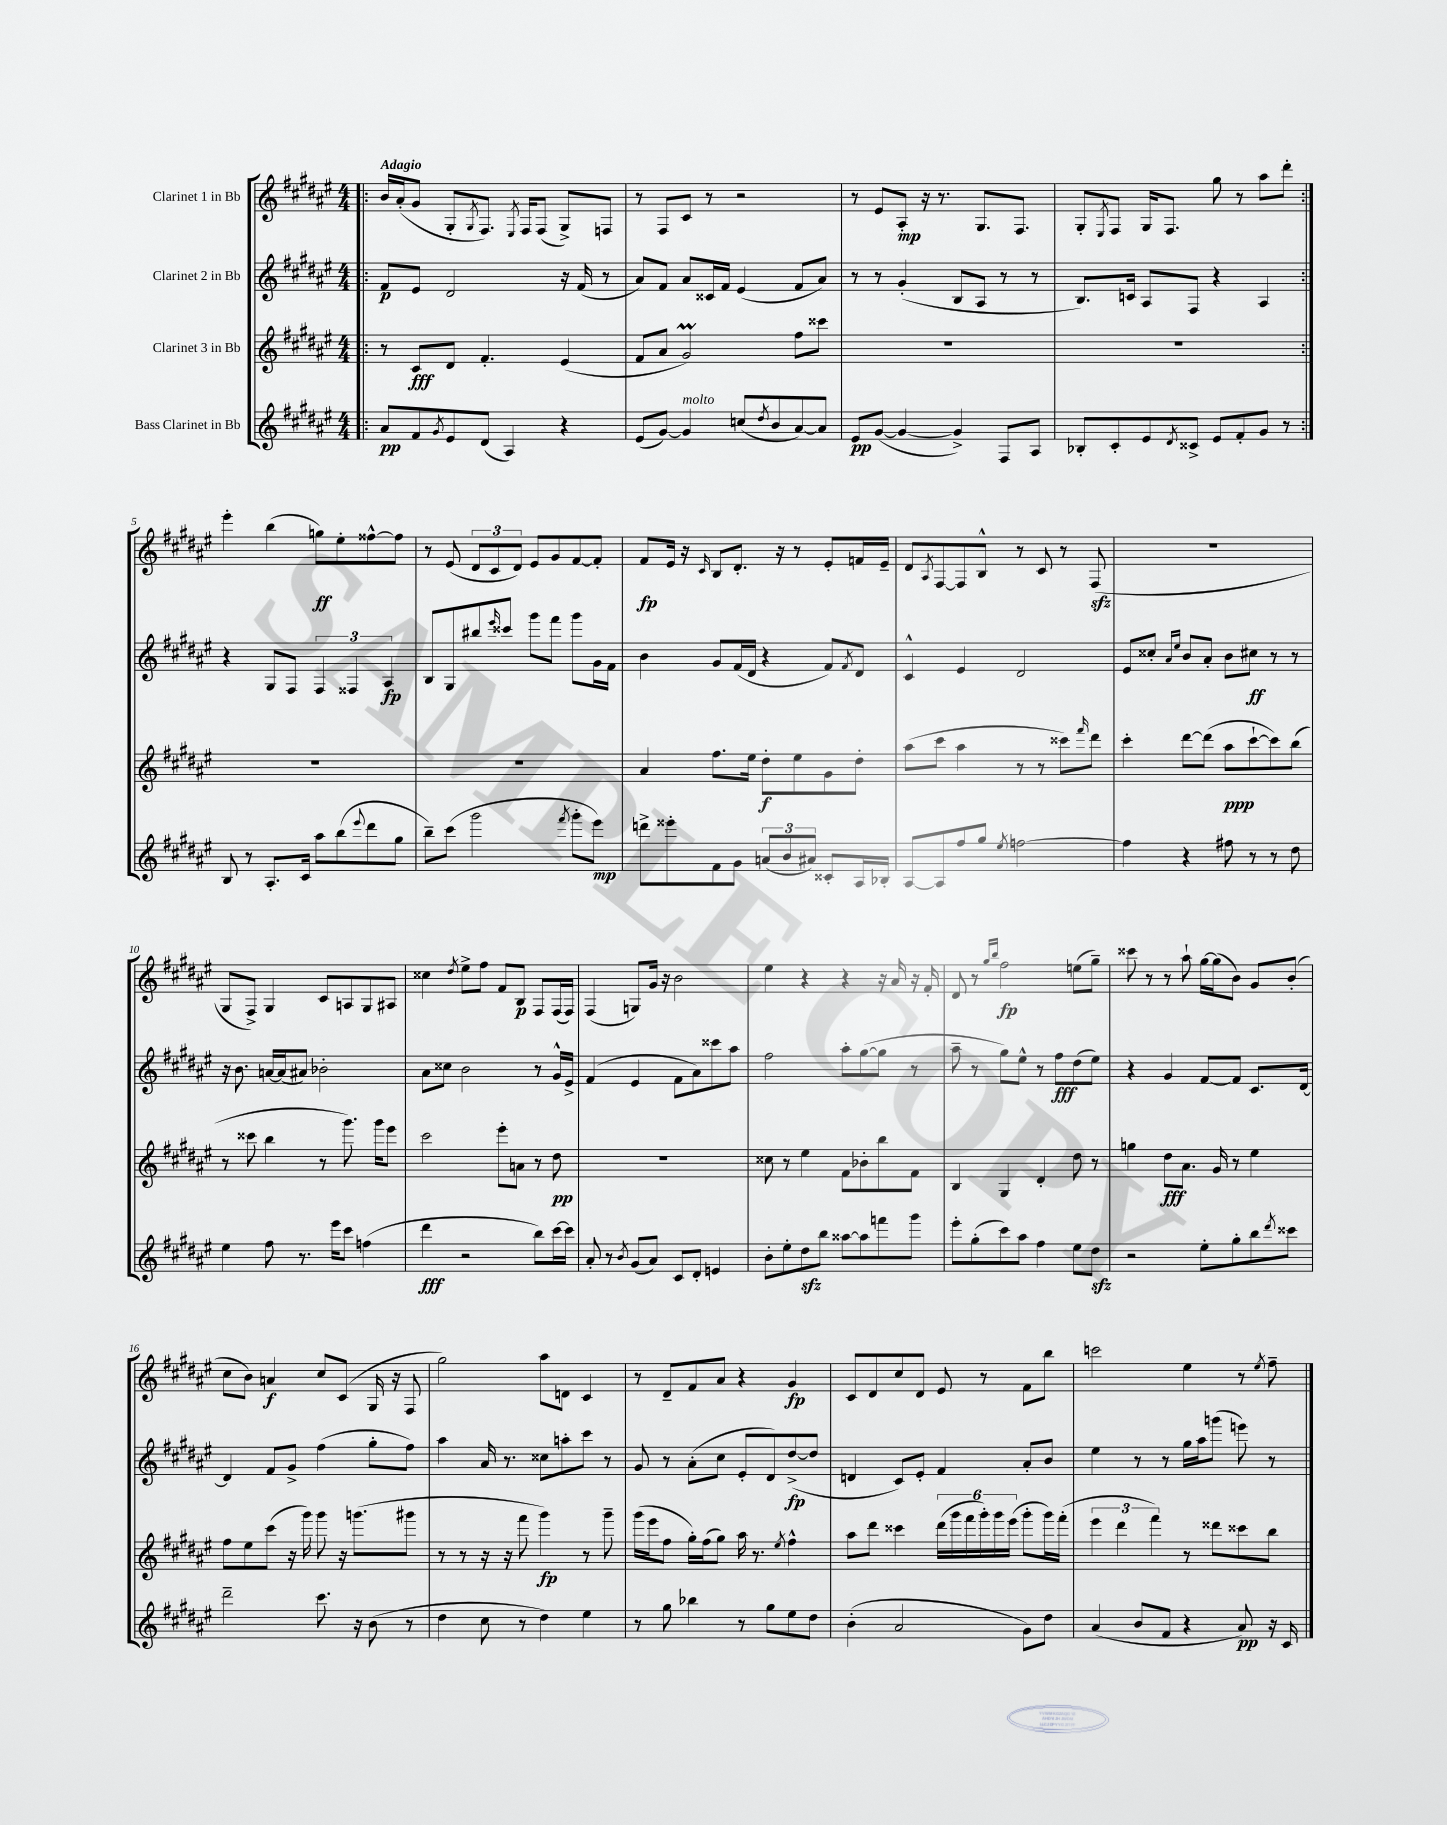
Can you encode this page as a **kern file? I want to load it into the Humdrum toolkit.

**kern	**dynam	**kern	**dynam	**kern	**dynam	**kern	**dynam
*part4	*part4	*part3	*part3	*part2	*part2	*part1	*part1
*staff4	*staff4	*staff3	*staff3	*staff2	*staff2	*staff1	*staff1
*I"Bass Clarinet in Bb	*	*I"Clarinet 3 in Bb	*	*I"Clarinet 2 in Bb	*	*I"Clarinet 1 in Bb	*
*clefG2	*	*clefG2	*	*clefG2	*	*clefG2	*
*k[f#c#g#d#a#e#]	*	*k[f#c#g#d#a#e#]	*	*k[f#c#g#d#a#e#]	*	*k[f#c#g#d#a#e#]	*
*M4/4	*	*M4/4	*	*M4/4	*	*M4/4	*
=1!|:	=1!|:	=1!|:	=1!|:	=1!|:	=1!|:	=1!|:	=1!|:
!	!	!	!	!	!	!LO:TX:a:B:t=Adagio	!
8a#/L	pp	8r	.	8f#/L	p	16b/LL	.
.	.	.	.	.	.	(16a#'/J	.
8f#/	.	8c#/L	fff	8e#/J	.	8g#/J	.
8qg#/	.	.	.	.	.	.	.
8e#/	.	8d#/J	.	2d#/	.	8G#'/L	.
.	.	.	.	.	.	8qG#/	.
(8d#/J	.	4.f#'/	.	.	.	8.F#/J)	.
4A#/)	.	.	.	.	.	.	.
.	.	.	.	.	.	8qE#/	.
.	.	.	.	.	.	16F#/KL	.
.	.	.	.	.	.	(8F#/J	.
4r	.	(4e#/	.	16r	.	8G#^/L)	.
.	.	.	.	(16f#/	.	.	.
.	.	.	.	8r	.	8Fn/J	.
=2	=2	=2	=2	=2	=2	=2	=2
(8e#/L	.	8f#/L	.	8a#/L)	.	8r	.
[8g#/J)	.	8a#/J	.	8f#/J	.	8F#/L	.
!LO:TX:a:i:t=molto	!	!	!	!	!	!	!
4g#/]	.	2g#M/)	.	8a#/L	.	8c#/J	.
.	.	.	.	16c##X/L	.	8r	.
.	.	.	.	16f#/JJ	.	.	.
(8ccn/L	.	.	.	(4e#/	.	2r	.
8qdd#/	.	.	.	.	.	.	.
8b/	.	.	.	.	.	.	.
[8a#/)	.	8ff#\L	.	8f#/L	.	.	.
8a#/J]	.	8ccc##X\J	.	8a#/J)	.	.	.
=3	=3	=3	=3	=3	=3	=3	=3
8e#/L	pp	1r	.	8r	.	8r	.
([8g#/J	.	.	.	8r	.	8e#/L	.
4g#/_	.	.	.	(4g#'/	.	8A#'/J	mp
.	.	.	.	.	.	16r	.
.	.	.	.	.	.	8.r	.
4g#^/])	.	.	.	8B/L	.	.	.
.	.	.	.	8A#/J	.	8.G#/L	.
8F#/L	.	.	.	8r	.	.	.
.	.	.	.	.	.	8.F#/J	.
8A#/J	.	.	.	8r	.	.	.
=4	=4	=4	=4	=4	=4	=4	=4
8B-X'/L	.	1r	.	8.B/L)	.	8G#'/L	.
.	.	.	.	.	.	8qE#/	.
8c#'/	.	.	.	.	.	8F#/J	.
.	.	.	.	16cn/Jk	.	.	.
8e#/	.	.	.	8A#/L	.	16G#/KL	.
.	.	.	.	.	.	8.F#/J	.
8qd#/	.	.	.	.	.	.	.
8c##X^/J	.	.	.	8F#/J	.	.	.
8e#/L	.	.	.	4r	.	8gg#\	.
8f#'/	.	.	.	.	.	8r	.
8g#/J	.	.	.	4A#/	.	8aa#\L	.
8r	.	.	.	.	.	8ddd#'\J	.
!!LO:LB:g=z
=5:|!	=5:|!	=5:|!	=5:|!	=5:|!	=5:|!	=5:|!	=5:|!
8B/	.	1r	.	4r	.	4eee#'\	.
8r	.	.	.	.	.	.	.
8.A#'/L	.	.	.	8G#/L	.	(4bb\	.
.	.	.	.	8F#/J	.	.	.
16c#/Jk	.	.	.	.	.	.	.
8aa#\L	.	.	.	6F#/	.	8ggn\L)	ff
(8bb\	.	.	.	.	.	8ee#'\	.
.	.	.	.	6F##X/	.	.	.
8qqeee#/	.	.	.	.	.	.	.
8ddd#\	.	.	.	.	.	[8ff##X^^\	.
.	.	.	.	6A#/	fp	.	.
8gg#\J	.	.	.	.	.	8ff##\J]	.
=6	=6	=6	=6	=6	=6	=6	=6
8bb~\L)	.	1r	.	8B/L	.	8r	.
(8ccc#\J	.	.	.	8G#/	.	(8e#/	.
2ggg#\	.	.	.	8bb#X/	.	12d#/L	.
.	.	.	.	.	.	12c#/	.
.	.	.	.	16qqeee#/	.	.	.
.	.	.	.	8ccc##X/J	.	.	.
.	.	.	.	.	.	12d#/J)	.
.	.	.	.	8ggg#\L	.	8e#/L	.
.	.	.	.	8fff#\J	.	8g#/	.
8qfff#/	.	.	.	.	.	.	.
8ggg#'\L	.	.	.	8ggg#\L	.	[8f#/	.
8eee#\J)	mp	.	.	16g#\L	.	8f#'/J]	.
.	.	.	.	16f#\JJ	.	.	.
=7	=7	=7	=7	=7	=7	=7	=7
8dddn^\L	.	4a#/	.	4b\	.	8f#/L	fp
8eee##X'\	.	.	.	.	.	16e#/Jk	.
.	.	.	.	.	.	16r	.
.	.	.	.	.	.	16qqc#/	.
8f#\	.	8.ff#\L	.	8g#/L	.	8B/L	.
8g#\J	.	.	.	(16f#/L	.	8.d#'/J	.
.	.	16ee#\Jk	.	16d#/JJ	.	.	.
(12an/L	.	8dd#'\L	f	4r	.	.	.
.	.	.	.	.	.	16r	.
12b/	.	.	.	.	.	.	.
.	.	8ee#\	.	.	.	8r	.
12a#X/J)	.	.	.	.	.	.	.
8c##X'/L	.	8g#\	.	8f#/L)	.	8e#'/L	.
.	.	.	.	8qf#/	.	.	.
16A#/L	.	8dd#'\J	.	8d#/J	.	16fn/L	.
16B-X'/JJ	.	.	.	.	.	16e#~/JJ	.
=8	=8	=8	=8	=8	=8	=8	=8
[8A#/L	.	(8aa#\L	.	4c#^^/	.	8d#/L	.
.	.	.	.	.	.	8qA#/	.
8A#/]	.	8ccc#\J	.	.	.	[8F#/	.
8ff#/	.	4aa#\	.	4e#/	.	8F#/]	.
8gg#/J	.	.	.	.	.	8B^^/J	.
8qee#/	.	.	.	.	.	.	.
[2ffn\	.	8r	.	2d#/	.	8r	.
.	.	8r	.	.	.	8c#/	.
.	.	8ccc##X\L)	.	.	.	8r	.
.	.	16qqfff#/	.	.	.	.	.
.	.	8ddd#\J	.	.	.	(8F#zz/	.
=9	=9	=9	=9	=9	=9	=9	=9
4ff\]	.	4ccc#'\	.	8e#/L	.	1r	.
.	.	.	.	8cc##X'/J	.	.	.
.	.	.	.	16qqa#/LL	.	.	.
.	.	.	.	16qqee#/JJ	.	.	.
4r	.	[8ddd#\L	.	8b/L	.	.	.
.	.	(8ddd#\J]	.	8a#'/J	.	.	.
8ff#X\	.	8aa#\L	ppp	8b\L	.	.	.
8r	.	[8ccc#`\	.	8cc#X\J	ff	.	.
8r	.	8ccc#\])	.	8r	.	.	.
8dd#\	.	(8bb\J	.	8r	.	.	.
!!LO:LB:g=z
=10	=10	=10	=10	=10	=10	=10	=10
4ee#\	.	8r	.	16r	.	8G#/L	.
.	.	.	.	8.b\	.	.	.
.	.	8ccc##X\	.	.	.	8F#^/J)	.
8ff#\	.	4bb\	.	[16an/LL	.	4G#/	.
.	.	.	.	(16a/J]	.	.	.
8.r	.	.	.	8a#X/J)	.	.	.
.	.	8r	.	2b-X'\	.	8c#/L	.
16eee#\KL	.	.	.	.	.	.	.
8ccc#\J	.	8.ggg#\)	.	.	.	8An/	.
(4ffn\	.	.	.	.	.	8G#/	.
.	.	16ggg#\KL	.	.	.	.	.
.	.	8eee#\J	.	.	.	8A#X/J	.
=11	=11	=11	=11	=11	=11	=11	=11
4ddd#\	fff	2ccc#\	.	8a#\L	.	4cc##X\	.
.	.	.	.	8cc##X\J	.	.	.
.	.	.	.	.	.	8qdd#/	.
2r	.	.	.	2b\	.	8ee#^\L	.
.	.	.	.	.	.	8ff#\J	.
.	.	8eee#'\L	.	.	.	8f#/L	.
.	.	8an\J	.	.	.	8B/J	p
8bb\L)	.	8r	.	8r	.	8F#/L	.
[16ccc#\L	.	8dd#\	pp	16g#^^/LL	.	(16F#/L	.
16ccc#\JJ]	.	.	.	16e#^/JJ	.	16F#/JJ)	.
=12	=12	=12	=12	=12	=12	=12	=12
8a#'/	.	1r	.	(4f#/	.	(4F#/	.
8r	.	.	.	.	.	.	.
8qb/	.	.	.	.	.	.	.
(8g#/L	.	.	.	4e#/	.	8Gn/L)	.
8a#/J)	.	.	.	.	.	16g#/Jk	.
.	.	.	.	.	.	16r	.
8c#/L	.	.	.	8f#\L	.	2b\	.
8d#'/J	.	.	.	8a#\)	.	.	.
4en/	.	.	.	8ccc##X\	.	.	.
.	.	.	.	8aa#\J	.	.	.
=13	=13	=13	=13	=13	=13	=13	=13
8b'\L	.	8cc##X\	.	2ff#\	.	4ee#\	.
8ee#'\	.	8r	.	.	.	.	.
8dd#zz\	.	4ee#\	.	.	.	4r	.
8bb\J	.	.	.	.	.	.	.
[8aa##X\L	.	8f#\L	.	8aa#'\L	.	4r	.
8aa##\]	.	8b-X'\	.	([8gg#\	.	.	.
8fffn\	.	8bb\	.	8gg#\J]	.	16r	.
.	.	.	.	.	.	16a#/	.
8ggg#\J	.	8f#\J	.	8r	.	16r	.
.	.	.	.	.	.	16f#'/	.
=14	=14	=14	=14	=14	=14	=14	=14
8eee#'\L	.	4B/	.	8aa#~\	.	8d#/	.
(8gg#'\	.	.	.	8r	.	8r	.
.	.	.	.	.	.	16qqgg#/LL	.
.	.	.	.	.	.	16qqbb/JJ	.
8ccc#\)	.	4G#/	.	8gg#\L)	.	2ff#\	fp
8aa#\J	.	.	.	8ee#^^\J	.	.	.
4ff#\	.	4d#'/	.	8r	.	.	.
.	.	.	.	8ff#\L	fff	.	.
8ee#\L	.	8dd#\	.	(8dd#\	.	(8een\L	.
8dd#zz\J	.	8r	.	8ee#\J)	.	8gg#~\J)	.
=15	=15	=15	=15	=15	=15	=15	=15
2r	.	4ggn\	.	4r	.	8ccc##X\	.
.	.	.	.	.	.	8r	.
.	.	8dd#\L	fff	4g#/	.	8r	.
.	.	8.a#\J	.	.	.	8aa#`\	.
8ee#'\L	.	.	.	[8f#/L	.	[16gg#\LL	.
.	.	16g#/	.	.	.	(16gg#\J]	.
8gg#'\	.	8r	.	8f#/J]	.	8b\J)	.
8bb\	.	4ee#\	.	8.c#/L	.	8g#/L	.
8qddd#/	.	.	.	.	.	.	.
8ccc##X\J	.	.	.	.	.	(8b'/J	.
.	.	.	.	[16d#/Jk	.	.	.
!!LO:LB:g=z
=16	=16	=16	=16	=16	=16	=16	=16
2ddd#~\	.	8ff#\L	.	4d#/]	.	8cc#\L	.
.	.	8ee#\	.	.	.	8b\J)	.
.	.	(8ccc#\J	.	8f#/L	.	4an/	f
.	.	16r	.	8g#^/J	.	.	.
.	.	16ggg#\)	.	.	.	.	.
8.ccc#\	.	8ggg#\	.	(4ff#\	.	8cc#/L	.
.	.	16r	.	.	.	(8c#/J	.
16r	.	(8.gggn\L	.	.	.	.	.
(8b\	.	.	.	8gg#'\L	.	16G#/	.
.	.	.	.	.	.	16r	.
8r	.	8ggg#X\J	.	8ff#\J)	.	8F#/	.
=17	=17	=17	=17	=17	=17	=17	=17
4dd#\	.	8r	.	4aa#\	.	2gg#\)	.
.	.	8r	.	.	.	.	.
8cc#\	.	16r	.	16a#/	.	.	.
.	.	16r	.	8.r	.	.	.
8r	.	8fff#\	.	.	.	.	.
4dd#\)	.	4ggg#\)	fp	8cc##X\L	.	8aa#\L	.
.	.	.	.	8aan'\	.	8dn\J	.
4ee#\	.	8r	.	8ccc#\J	.	4c#/	.
.	.	8ggg#~\	.	8r	.	.	.
=18	=18	=18	=18	=18	=18	=18	=18
8r	.	(16ggg#\LL	.	8g#/	.	8r	.
.	.	16eee#\J	.	.	.	.	.
8gg#\	.	8ff#\J	.	8r	.	8d#~/L	.
4bb-X\	.	16gg#'\LL)	.	(8a#'\L	.	8f#/	.
.	.	(16ff#\J	.	.	.	.	.
.	.	8gg#\J)	.	8cc#\J	.	8a#/J	.
8r	.	16aa#\	.	8e#'/L	.	4r	.
.	.	8.r	.	.	.	.	.
8gg#\L	.	.	.	8d#/)	.	.	.
.	.	8qee#/	.	.	.	.	.
8ee#\	.	4ff#^^\	.	([8dd#^/	fp	4g#/	fp
8dd#\J	.	.	.	8dd#/J]	.	.	.
=19	=19	=19	=19	=19	=19	=19	=19
(4b'\	.	8aa#\L	.	4dn/	.	8c#/L	.
.	.	8ddd#\J	.	.	.	8d#/	.
2a#/	.	4ccc##X\	.	8c#/L)	.	8cc#/	.
.	.	.	.	8e#'/J	.	8d#/J	.
.	.	(24ddd#\LL	.	4f#/	.	8e#/	.
.	.	24ggg#\	.	.	.	.	.
.	.	24fff#\	.	.	.	.	.
.	.	24ggg#'\)	.	.	.	8r	.
.	.	24ggg#\	.	.	.	.	.
.	.	(24eee#\JJ	.	.	.	.	.
8g#\L)	.	8ggg#'\L	.	8a#'/L	.	8f#\L	.
8dd#\J	.	16ggg#\L)	.	8b/J	.	8bb\J	.
.	.	(16fff#'\JJ	.	.	.	.	.
=20	=20	=20	=20	=20	=20	=20	=20
(4a#/	.	6eee#\	.	4ee#\	.	2cccn\	.
.	.	6ddd#\	.	.	.	.	.
8b/L	.	.	.	8r	.	.	.
.	.	6fff#\)	.	.	.	.	.
8f#/J	.	.	.	8r	.	.	.
4r	.	8r	.	16gg#\LL	.	4ee#\	.
.	.	.	.	16aa#\J	.	.	.
.	.	8ddd##X\L	.	(8gggn\J	.	.	.
8a#/)	pp	8ccc##X\	.	8eeen\)	.	8r	.
.	.	.	.	.	.	8qee#/	.
16r	.	8bb\J	.	8r	.	8ff#~\	.
16c#/	.	.	.	.	.	.	.
==	==	==	==	==	==	==	==
*-	*-	*-	*-	*-	*-	*-	*-
